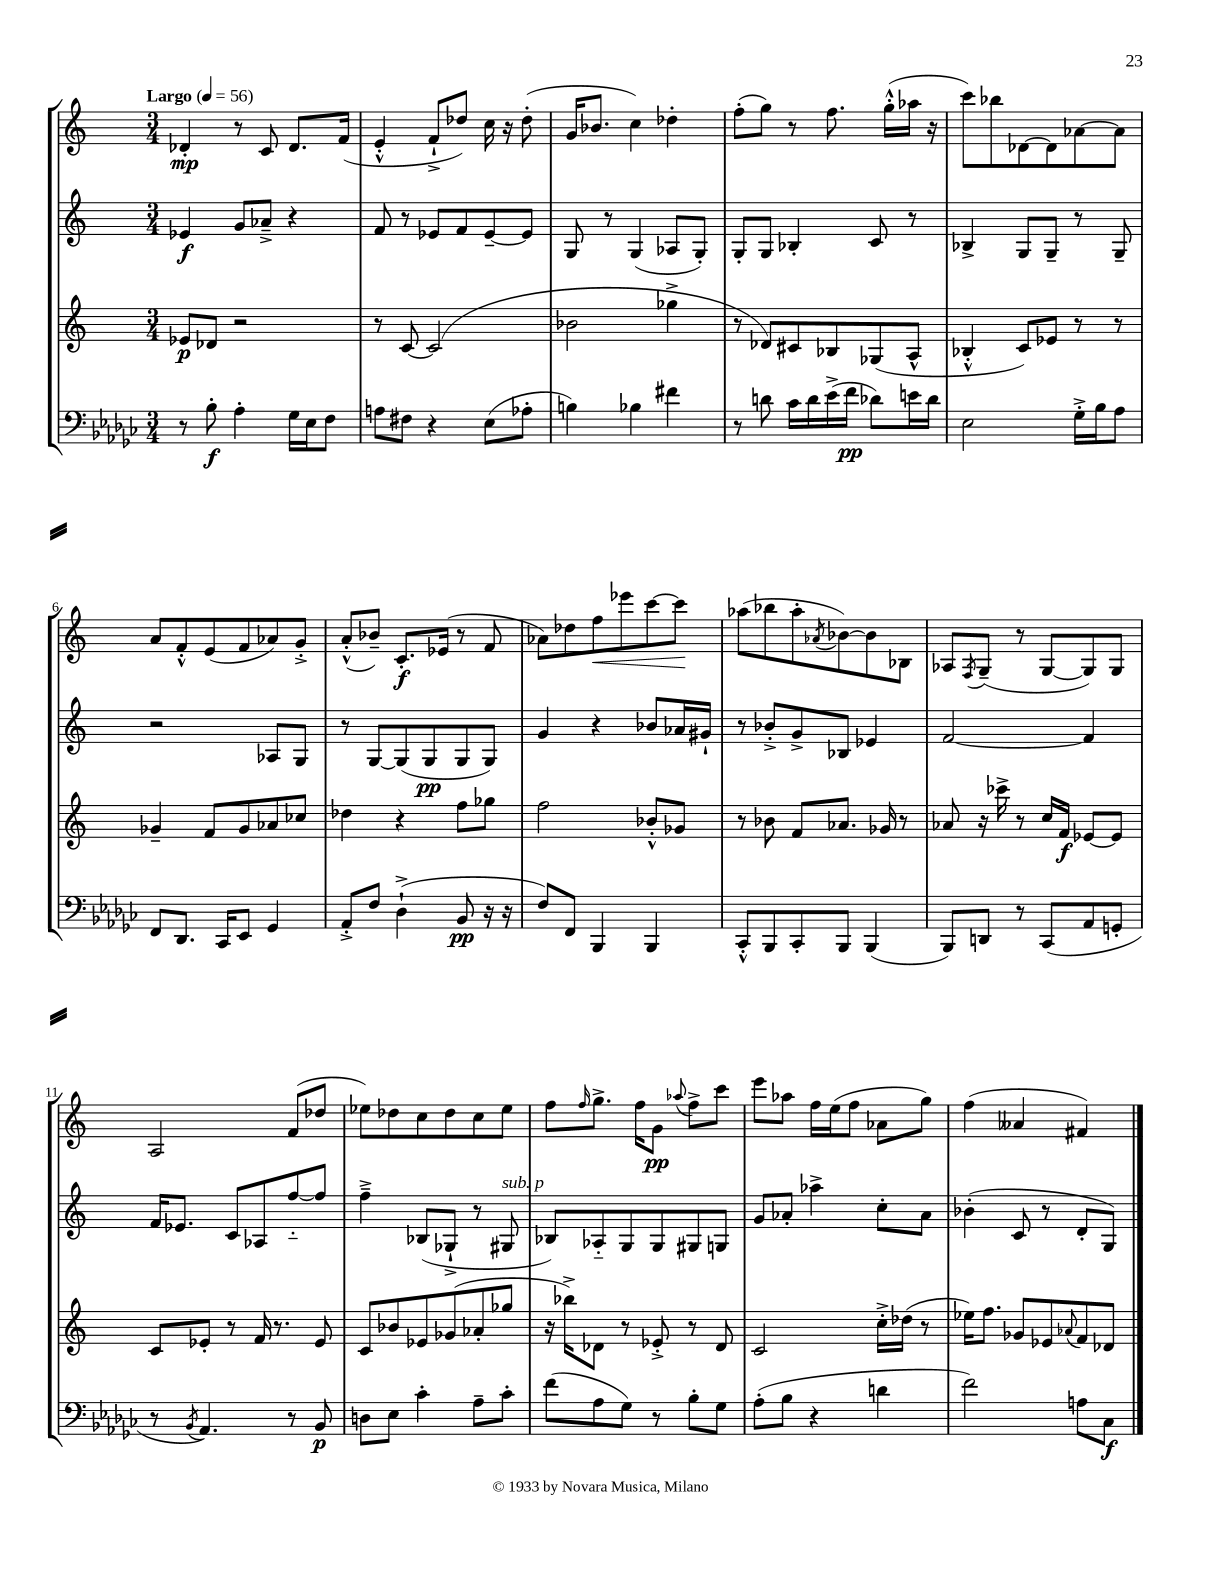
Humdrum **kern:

**kern	**dynam	**kern	**dynam	**kern	**dynam	**kern	**dynam
*part4	*part4	*part3	*part3	*part2	*part2	*part1	*part1
*staff4	*staff4	*staff3	*staff3	*staff2	*staff2	*staff1	*staff1
*clefF4	*	*clefG2	*	*clefG2	*	*clefG2	*
*k[b-e-a-d-g-c-]	*	*k[]	*	*k[]	*	*k[]	*
*M3/4	*	*M3/4	*	*M3/4	*	*M3/4	*
*MM56	*	*MM56	*	*MM56	*	*MM56	*
=1	=1	=1	=1	=1	=1	=1	=1
!	!	!	!	!	!	!LO:TX:a:B:t=Largo	!
8r	.	8e-X/L	p	4e-X/	f	4d-X'/	mp
8B-'\	f	8d-X/J	.	.	.	.	.
4A-'\	.	2r	.	8g/L	.	8r	.
.	.	.	.	8a-X~^/J	.	8c/	.
16G-\LL	.	.	.	4r	.	8.d-/L	.
16E-\J	.	.	.	.	.	.	.
8F\J	.	.	.	.	.	.	.
.	.	.	.	.	.	(16f/Jk	.
=2	=2	=2	=2	=2	=2	=2	=2
8An\L	.	8r	.	8f/	.	4e'^^/	.
8F#X\J	.	[8c/	.	8r	.	.	.
4r	.	(2c/]	.	8e-X/L	.	8f`^/L	.
.	.	.	.	8f/	.	8dd-X/J)	.
(8E-\L	.	.	.	[8e-~/	.	16cc\	.
.	.	.	.	.	.	16r	.
8A-X'\J	.	.	.	8e-/J]	.	(8dd-'\	.
=3	=3	=3	=3	=3	=3	=3	=3
4Bn\)	.	2b-X\	.	8G/	.	16g/KL	.
.	.	.	.	.	.	8.b-X/J	.
.	.	.	.	8r	.	.	.
4B-X\	.	.	.	(4G/	.	4cc\)	.
4f#X\	.	4gg-X^\	.	8A-X/L	.	4dd-X'\	.
.	.	.	.	8G'/J)	.	.	.
=4	=4	=4	=4	=4	=4	=4	=4
8r	.	8r	.	8G'/L	.	(8ff'\L	.
8dn\	.	8d-X/L)	.	8G/J	.	8gg\J)	.
16c-\LL	.	8c#X/	.	4B-X'/	.	8r	.
16d\	.	.	.	.	.	.	.
(16e-^\	.	8B-X/	.	.	.	8.ff\	.
16f\JJ	pp	.	.	.	.	.	.
8d-X\L)	.	(8G-X/	.	8c/	.	.	.
.	.	.	.	.	.	(16gg'^^\LL	.
16en\L	.	8A^^/J	.	8r	.	16aa-X\JJ	.
16d-\JJ	.	.	.	.	.	16r	.
=5	=5	=5	=5	=5	=5	=5	=5
2E-\	.	4B-X'^^/	.	4B-X^/	.	8ccc\L)	.
.	.	.	.	.	.	8bb-X\	.
.	.	8c/L)	.	8G/L	.	[8d-X\	.
.	.	8e-X/J	.	8G~/J	.	8d-\]	.
16G-'^\LL	.	8r	.	8r	.	[8a-X\	.
16B-\J	.	.	.	.	.	.	.
8A-\J	.	8r	.	8G~/	.	8a-\J]	.
!!LO:LB:g=z
=6	=6	=6	=6	=6	=6	=6	=6
8FF/L	.	4g-X~/	.	2r	.	8a/L	.
8.DD-/J	.	.	.	.	.	8f'^^/	.
.	.	8f/L	.	.	.	(8e/	.
16CC-/KL	.	.	.	.	.	.	.
8EE-/J	.	8g-/	.	.	.	8f/	.
4GG-/	.	8a-X/	.	8A-X/L	.	8a-X/)	.
.	.	8cc-X/J	.	8G/J	.	8g'^/J	.
=7	=7	=7	=7	=7	=7	=7	=7
8AA-'^/L	.	4dd-X\	.	8r	.	(8a'^^/L	.
8F/J	.	.	.	[8G/L	.	8b-X~/J)	.
(4D-`^\	.	4r	.	(8G/]	.	8.c'/L	f
.	.	.	.	8G/	pp	.	.
.	.	.	.	.	.	(16e-X/Jk	.
8BB-/	pp	8ff\L	.	8G/	.	8r	.
16r	.	8gg-X\J	.	8G/J)	.	8f/	.
16r	.	.	.	.	.	.	.
=8	=8	=8	=8	=8	=8	=8	=8
8F/L)	.	2ff\	.	4g/	.	8a-X\L)	.
8FF/J	.	.	.	.	.	8dd-X\	.
!	!	!	!	!	!	!	!LO:HP:b
4BBB-/	.	.	.	4r	.	8ff\	<
.	.	.	.	.	.	8eee-X\	.
4BBB-/	.	8b-X'^^/L	.	8b-X/L	.	[8ccc\	.
.	.	8g-X/J	.	16a-X/L	.	8ccc\J]	.
.	.	.	.	16g#X`/JJ	.	.	.
.	.	.	.	.	.	.	[
=9	=9	=9	=9	=9	=9	=9	=9
8CC-'^^/L	.	8r	.	8r	.	(8aa-X\L	.
8BBB-/	.	8b-X\	.	8b-X'^/L	.	8bb-X\	.
8CC-'/	.	8f/L	.	8g^/	.	8aa-'\	.
.	.	.	.	.	.	8qa-X/	.
8BBB-/J	.	8.a-X/J	.	8B-X/J	.	[8b-X\)	.
(4BBB-/	.	.	.	4e-X/	.	8b-\]	.
.	.	16g-X/	.	.	.	.	.
.	.	8r	.	.	.	8B-X\J	.
=10	=10	=10	=10	=10	=10	=10	=10
8BBB-/L)	.	8a-X/	.	[2f/	.	8A-X/L	.
.	.	.	.	.	.	8qF/	.
8DDn/J	.	16r	.	.	.	(8G~/J	.
.	.	16ccc-X^\	.	.	.	.	.
8r	.	8r	.	.	.	8r	.
(8CC-/L	.	16cc/LL	.	.	.	[8G/L	.
.	.	16f/JJ	f	.	.	.	.
8AA-/	.	[8e-X/L	.	4f/]	.	8G/])	.
8GGn'/J	.	8e-/J]	.	.	.	8G/J	.
!!LO:LB:g=z
=11	=11	=11	=11	=11	=11	=11	=11
8r	.	8c/L	.	16f/KL	.	2A/	.
.	.	.	.	8.e-X/J	.	.	.
8qBB-/	.	.	.	.	.	.	.
4.AA-/)	.	8e-X'/J	.	.	.	.	.
.	.	8r	.	8c/L	.	.	.
.	.	16f/	.	8A-X/	.	.	.
.	.	8.r	.	.	.	.	.
8r	.	.	.	[8ff/	.	(8f/L	.
8BB-/	p	8e-/	.	8ff/J]	.	8dd-X/J	.
=12	=12	=12	=12	=12	=12	=12	=12
8Dn\L	.	8c/L	.	4ff~^\	.	8ee-X\L)	.
8E-\J	.	8b-X/	.	.	.	8dd-X\	.
4c-'\	.	8e-X/	.	(8B-X/L	.	8cc\	.
.	.	(8g-X/	.	8G-X`^/J	.	8dd-\	.
8A-~\L	.	8a-X'/	.	8r	.	8cc\	.
!	!	!	!	!LO:TX:a:i:t=sub. p	!	!	!
8c-'\J	.	8gg-X/J	.	8G#X/	.	8ee-\J	.
=13	=13	=13	=13	=13	=13	=13	=13
(8f\L	.	16r	.	8B-X/L)	.	8ff\L	.
.	.	16bb-X^\KL)	.	.	.	.	.
.	.	.	.	.	.	16qqff/	.
8A-\	.	8d-X\J	.	8A-X/	.	8.gg^\J	.
8G-\J)	.	8r	.	8G/	.	.	.
.	.	.	.	.	.	16ff\KL	.
8r	.	8e-X'^/	.	8G/	.	8g\J	pp
.	.	.	.	.	.	8qqaa-X/	.
8B-'\L	.	8r	.	8G#X/	.	8ff^\L	.
8G-\J	.	8d-/	.	8Gn/J	.	8ccc\J	.
=14	=14	=14	=14	=14	=14	=14	=14
(8A-'\L	.	2c/	.	8g/L	.	8eee\L	.
8B-\J	.	.	.	8a-X'/J	.	8aa-X\J	.
4r	.	.	.	4aa-X^\	.	16ff\LL	.
.	.	.	.	.	.	(16ee\J	.
.	.	.	.	.	.	8ff\J	.
4dn\	.	16cc'^\LL	.	8cc'\L	.	8a-X\L	.
.	.	(16dd-X\JJ	.	.	.	.	.
.	.	8r	.	8a-\J	.	8gg\J)	.
=15	=15	=15	=15	=15	=15	=15	=15
2f\)	.	16ee-X\KL)	.	(4b-X'\	.	(4ff\	.
.	.	8.ff\J	.	.	.	.	.
.	.	8g-X/L	.	8c/	.	4a--X/	.
.	.	8e-X/	.	8r	.	.	.
.	.	8qqa-X/	.	.	.	.	.
8An\L	.	8f/	.	8d'/L	.	4f#X/)	.
8C-\J	f	8d-X/J	.	8G/J)	.	.	.
==	==	==	==	==	==	==	==
*-	*-	*-	*-	*-	*-	*-	*-
